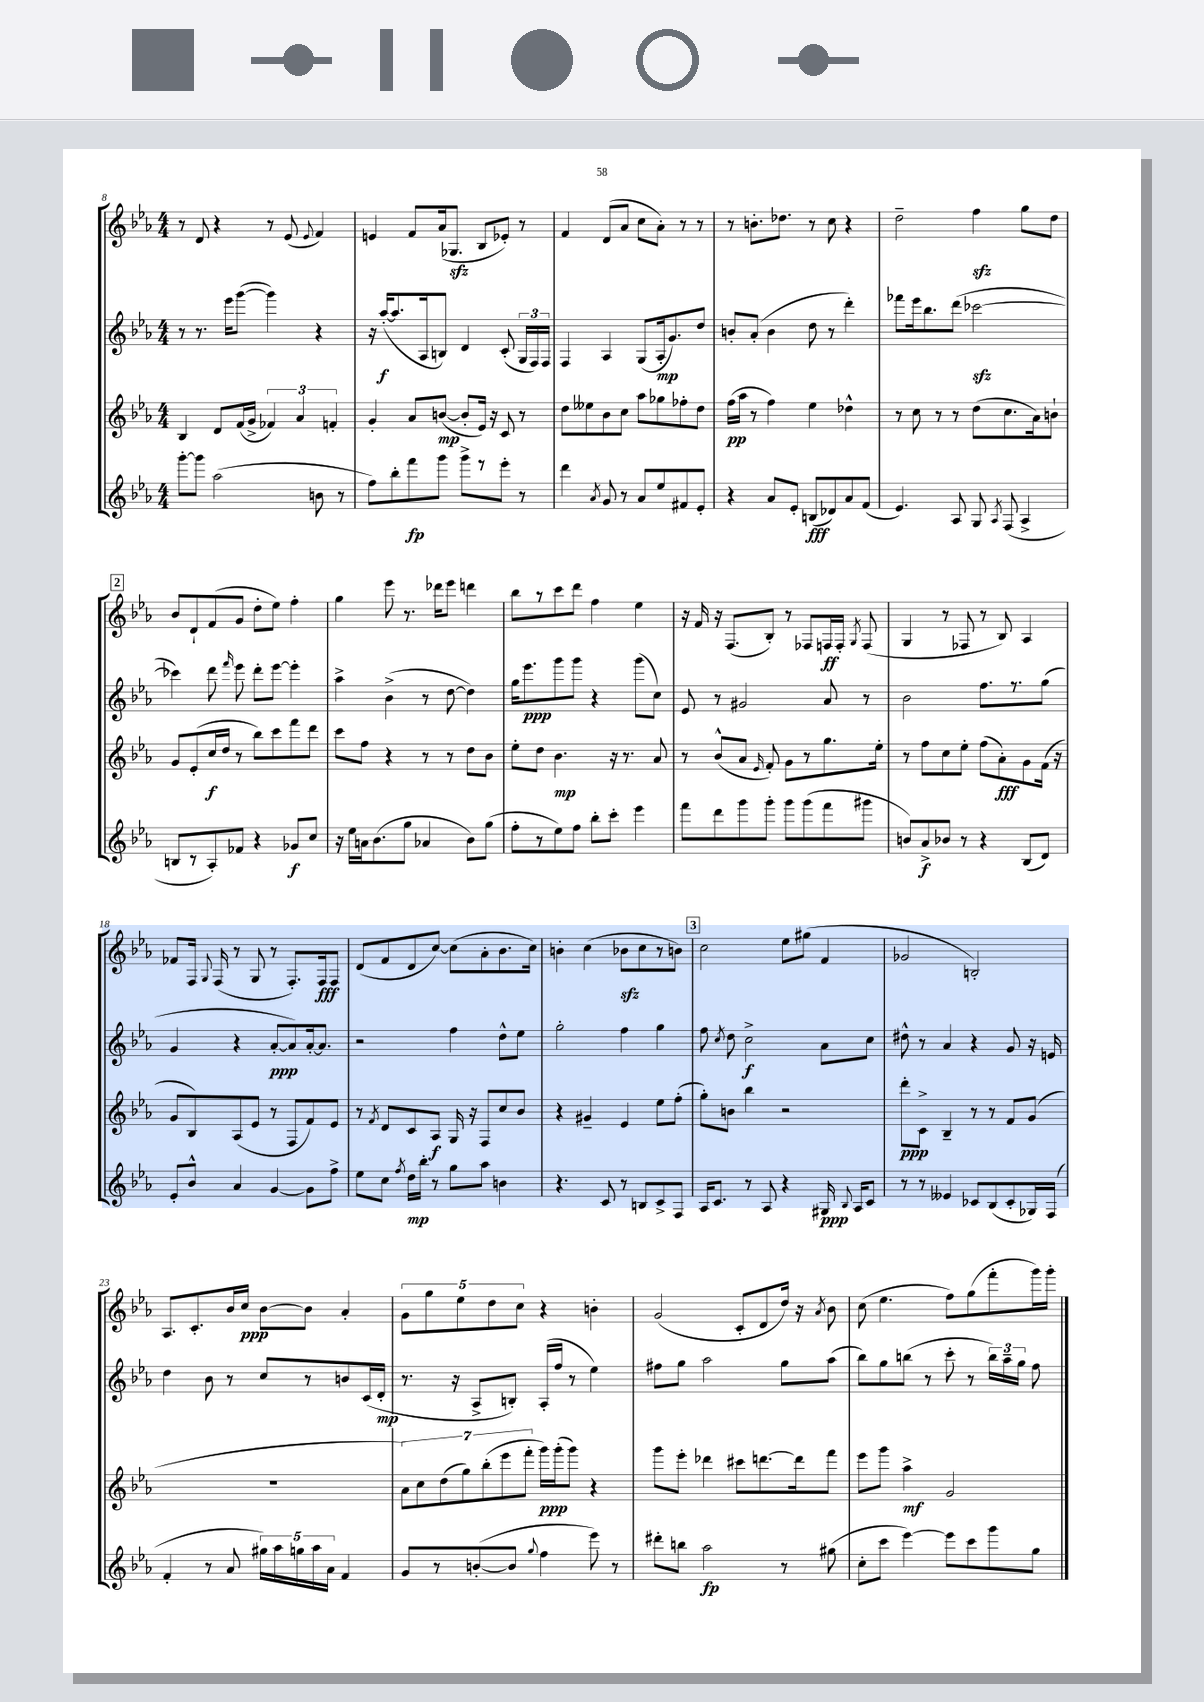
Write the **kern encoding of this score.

**kern	**dynam	**kern	**dynam	**kern	**dynam	**kern	**dynam
*part4	*part4	*part3	*part3	*part2	*part2	*part1	*part1
*staff4	*staff4	*staff3	*staff3	*staff2	*staff2	*staff1	*staff1
*clefG2	*	*clefG2	*	*clefG2	*	*clefG2	*
*k[b-e-a-]	*	*k[b-e-a-]	*	*k[b-e-a-]	*	*k[b-e-a-]	*
*M4/4	*	*M4/4	*	*M4/4	*	*M4/4	*
=8	=8	=8	=8	=8	=8	=8	=8
[8ggg'\L	.	4B-/	.	8r	.	8r	.
8ggg\J]	.	.	.	8.r	.	8d/	.
(2aa-\	.	8d/L	.	.	.	4r	.
.	.	.	.	16eee-\KL	.	.	.
.	.	(16f/L	.	([8ggg\J	.	.	.
.	.	16g^/JJ	.	.	.	.	.
.	.	6f-X/)	.	4ggg\])	.	8r	.
.	.	.	.	.	.	(8e-/	.
.	.	6a-/	.	.	.	.	.
.	.	.	.	.	.	8qqe-/	.
8bn\	.	.	.	4r	.	4f/)	.
.	.	6fn'/	.	.	.	.	.
8r	.	.	.	.	.	.	.
=9	=9	=9	=9	=9	=9	=9	=9
8ff\L)	.	4g'/	.	16r	.	4en/	.
.	.	.	.	([16aa-'/KL	f	.	.
8bb-'\	.	.	.	8.aa-/]	.	.	.
8fff\	fp	8a-/L	.	.	.	8f/L	.
.	.	.	.	16A-/k	.	.	.
8ggg\J	.	([8bn/J	mp	8Bn/J)	.	(16a-/k	.
.	.	.	.	.	.	8.G-Xzz/J	.
8ggg^\L	.	8b'/L]	.	4d/	.	.	.
8r	.	16e-/Jk)	.	.	.	8B-/L	.
.	.	16r	.	.	.	.	.
8eee-'\J	.	8c/	.	(8c'/	.	8e-X'/J)	.
8r	.	8r	.	24G/LL	.	8r	.
.	.	.	.	24F/)	.	.	.
.	.	.	.	24F/JJ	.	.	.
=10	=10	=10	=10	=10	=10	=10	=10
4ddd\	.	8dd\L	.	4F/	.	4f/	.
.	.	8ee--X\	.	.	.	.	.
8qa-/	.	.	.	.	.	.	.
8g/	.	8b-\	.	4A-/	.	(8d/L	.
8r	.	8cc\J	.	.	.	8a-/J	.
8a-/L	.	8aa-\L	.	(8G/L	.	8cc\L	.
8ee-/	.	8gg-X\	.	16A-'/k	mp	8a-'\J)	.
.	.	.	.	8.g/)	.	.	.
8f#X/	.	8ff-X'\	.	.	.	8r	.
8e-'/J	.	8dd\J	.	8dd/J	.	8r	.
=11	=11	=11	=11	=11	=11	=11	=11
4r	.	(16ff\LL	pp	8bn'/L	.	8r	.
.	.	16aa-\JJ	.	.	.	.	.
.	.	8r	.	(8a-'/J	.	8.bn'\L	.
8a-/L	.	4ff\)	.	4b\	.	.	.
.	.	.	.	.	.	8.dd-X\J	.
8e-'/J	.	.	.	.	.	.	.
(8Bn/L	fff	4ee-\	.	8dd\	.	8r	.
8d-X/)	.	.	.	8r	.	8cc\	.
8a-/	.	4dd-X^^\	.	4ddd'\)	.	4r	.
(8f/J	.	.	.	.	.	.	.
=12	=12	=12	=12	=12	=12	=12	=12
4.e-/)	.	8r	.	8fff-X\L	.	2dd~\	.
.	.	8cc\	.	16eee-\k	.	.	.
.	.	.	.	8.bb-\	.	.	.
.	.	8r	.	.	.	.	.
8A-/	.	8r	.	(8ddd\J	.	.	.
8G/	.	(8dd\L	.	[2ccc-Xzz\	.	4ffzz\	.
8qA-/	.	.	.	.	.	.	.
(8F/	.	8.cc\	.	.	.	.	.
4A-^/	.	.	.	.	.	8gg\L	.
.	.	16a-\k)	.	.	.	.	.
.	.	8bn`\J	.	.	.	8dd\J	.
!!LO:LB:g=z
!!LO:REH:place=s1:t=2
=13	=13	=13	=13	=13	=13	=13	=13
8Bn/L	.	8g/L	.	4ccc-X\])	.	8b-/L	.
8r	.	(8e-'/	.	.	.	8d`/	.
8A-'/)	.	16cc/L	f	8ddd\	.	(8f/	.
.	.	16dd/JJ	.	.	.	.	.
.	.	.	.	16qqfff/	.	.	.
8f-X/J	.	8r	.	8eee-\	.	8g/J	.
4r	.	8bb-\L)	.	8ddd'\L	.	8dd'\L	.
.	.	8ccc\	.	[8eee-\J	.	8ee-\J)	.
8g-X/L	f	8fff\	.	4eee-'\]	.	4ff'\	.
8cc/J	.	8ddd\J	.	.	.	.	.
=14	=14	=14	=14	=14	=14	=14	=14
16r	.	8ccc\L	.	4aa-^\	.	4gg\	.
16ee-\LL	.	.	.	.	.	.	.
16an\J	.	8ff\J	.	.	.	.	.
(8.b-\	.	.	.	.	.	.	.
.	.	4r	.	(4b-^\	.	8eee-\	.
8gg\J	.	.	.	.	.	8.r	.
4a-X/	.	8r	.	8r	.	.	.
.	.	.	.	.	.	16ddd-X\KL	.
.	.	8r	.	[8dd\	.	8eee-\J	.
8b-\L)	.	8dd\L	.	4dd\])	.	4dddn\	.
(8gg\J	.	8b-\J	.	.	.	.	.
=15	=15	=15	=15	=15	=15	=15	=15
8ff'\L	.	8ee-'\L	.	16gg\KL	.	8bb-\L	.
.	.	.	.	8.eee-\	ppp	.	.
8r	.	8dd\J	.	.	.	8r	.
8ee-\)	.	4.b-\	mp	8ggg\	.	8ccc\	.
8ff\J	.	.	.	8ggg\J	.	8ddd\J	.
8bb-'\L	.	.	.	4r	.	4ff\	.
8ccc'\J	.	16r	.	.	.	.	.
.	.	8.r	.	.	.	.	.
4eee-\	.	.	.	(8ggg\L	.	4ee-\	.
.	.	8a-/	.	8cc\J)	.	.	.
=16	=16	=16	=16	=16	=16	=16	=16
8fff\L	.	8r	.	8e-/	.	16r	.
.	.	.	.	.	.	16f/	.
8ddd\	.	(8b-^^/L	.	8r	.	16r	.
.	.	.	.	.	.	(8.F/L	.
8ggg\	.	8a-/J	.	2g#X/	.	.	.
.	.	16qqe-/	.	.	.	.	.
8ggg'\J	.	8f'/)	.	.	.	8B-'/J)	.
8ggg\L	.	8g\L	.	.	.	8r	.
(8ggg\	.	8r	.	.	.	8F-X/L	.
8fff\	.	8.gg\	.	8a-/	.	16Fn/L	ff
.	.	.	.	.	.	16F'/JJ	.
.	.	.	.	.	.	8qG/	.
8ggg#X\J	.	.	.	8r	.	(8F/	.
.	.	16ee-'\Jk	.	.	.	.	.
=17	=17	=17	=17	=17	=17	=17	=17
8bn/L)	.	8r	.	2b-\	.	4G/	.
8a-^/	f	8ff\L	.	.	.	.	.
8b-X/J	.	8cc\	.	.	.	8r	.
8r	.	8ee-'\J	.	.	.	8F-X/	.
4r	.	(8ff\L	.	8.ff\L	.	8r	.
.	.	8a-'\)	fff	.	.	8B-/)	.
.	.	.	.	8.r	.	.	.
(8B-/L	.	8g\	.	.	.	4A-/	.
8d/J)	.	(16f\Jk	.	(8gg\J	.	.	.
.	.	16r	.	.	.	.	.
!!LO:LB:g=z
=18	=18	=18	=18	=18	=18	=18	=18
8e-'/L	.	8g/L	.	4g/	.	8f-X/L	.
8b-^^/J	.	8B-/)	.	.	.	16F/Jk	.
.	.	.	.	.	.	8qqG/	.
.	.	.	.	.	.	(16F/	.
4a-/	.	(8A-/	.	4r	.	8r	.
.	.	8e-/J	.	.	.	8G/	.
[4g/	.	8r	.	[8a-'/L	ppp	8r	.
.	.	8F/L	.	8a-/])	.	8.F'/L)	.
8g\L]	.	8f/)	.	[16a-'/k	.	.	.
.	.	.	.	8.a-/J]	.	16F/k	fff
8ff^\J	.	8e-/J	.	.	.	8F/J	.
=19	=19	=19	=19	=19	=19	=19	=19
8ee-\L	.	8r	.	2r	.	(8d/L	.
.	.	8qf/	.	.	.	.	.
8cc\J	.	8d/L	.	.	.	8f/	.
8qff/	.	.	.	.	.	.	.
16dd\LL	mp	8c/	.	.	.	8d/	.
16bb-'\JJ	.	.	.	.	.	.	.
8r	.	8A-/J	f	.	.	[8cc/J)	.
8gg\L	.	16G/	.	4ff\	.	(8cc\L]	.
.	.	16r	.	.	.	.	.
8aa-\J	.	8F/L	.	.	.	8a-'\	.
4bn\	.	8cc/	.	8dd^^\L	.	8.b-\	.
.	.	8b-/J	.	8ee-\J	.	.	.
.	.	.	.	.	.	16cc\Jk)	.
=20	=20	=20	=20	=20	=20	=20	=20
4.r	.	4r	.	2gg'\	.	4bn'\	.
.	.	4g#X~/	.	.	.	(4cc\	.
8c/	.	.	.	.	.	.	.
8r	.	4e-/	.	4ff\	.	8b-Xzz\L	.
8Bn/L	.	.	.	.	.	8cc\	.
8c^/	.	8ee-\L	.	4gg\	.	8r	.
8F/J	.	(8ff'\J	.	.	.	8bn\J)	.
!!LO:REH:place=s1:t=3
=21	=21	=21	=21	=21	=21	=21	=21
16A-/KL	.	8gg'\L)	.	8ff\	.	2cc\	.
8.c/J	.	.	.	.	.	.	.
.	.	.	.	8qcc/	.	.	.
.	.	8bn\J	.	8dd\	.	.	.
8r	.	4bb-\	.	2cc^\	f	.	.
8A-/	.	.	.	.	.	.	.
4r	.	2r	.	.	.	8ee-\L	.
.	.	.	.	.	.	(8gg#X\J	.
16G#X/	ppp	.	.	8a-\L	.	4f/	.
8qqB-/	.	.	.	.	.	.	.
16A-/KL	.	.	.	.	.	.	.
8c/J	.	.	.	8cc\J	.	.	.
=22	=22	=22	=22	=22	=22	=22	=22
8r	.	8ddd'\L	ppp	8dd#X^^\	.	2g-X/	.
8r	.	8c^\J	.	8r	.	.	.
4e--X/	.	4B-~/	.	4a-/	.	.	.
8c-X/L	.	8r	.	4r	.	2Bn'/)	.
(8B-/	.	8r	.	.	.	.	.
8c-'/	.	8f/L	.	8g/	.	.	.
16G-X/L)	.	(8g/J	.	16r	.	.	.
(16F/JJ	.	.	.	16en/	.	.	.
!!LO:LB:g=z
=23	=23	=23	=23	=23	=23	=23	=23
4f'/	.	1r	.	4dd\	.	8.A-/L	.
.	.	.	.	.	.	8.c'/	.
8r	.	.	.	8b-\	.	.	.
8a-/	.	.	.	8r	.	16b-/L	.
.	.	.	.	.	.	16cc/JJ	ppp
20gg#X\LL)	.	.	.	8cc/L	.	[8b-\L	.
20aa-\	.	.	.	.	.	.	.
20ggn\	.	.	.	.	.	.	.
.	.	.	.	8r	.	8b-\J]	.
20aa-\	.	.	.	.	.	.	.
20a-\JJ	.	.	.	.	.	.	.
4f/	.	.	.	8bn/	.	4a-'/	.
.	.	.	.	(16c/L	.	.	.
.	.	.	.	16d'/JJ	mp	.	.
=24	=24	=24	=24	=24	=24	=24	=24
8g/L	.	14a-\L)	.	8.r	.	10g\L	.
.	.	14cc\	.	.	.	.	.
.	.	.	.	.	.	10gg\	.
8r	.	.	.	.	.	.	.
.	.	(14dd\	.	.	.	.	.
.	.	.	.	16r	.	.	.
.	.	.	.	.	.	10ee-\	.
.	.	14gg\)	.	.	.	.	.
([8bn'/	.	.	.	8A-^/L	.	.	.
.	.	(14bb-'\	.	.	.	.	.
.	.	.	.	.	.	10dd\	.
.	.	14eee-\	.	.	.	.	.
8b/J]	.	.	.	8Bn'/J)	.	.	.
.	.	.	.	.	.	10cc\J	.
.	.	14fff'\J	.	.	.	.	.
8qqgg/	.	.	.	.	.	.	.
4ff\	.	16ggg\LL)	ppp	(16A-'/LL	.	4r	.
.	.	(16ggg'\J	.	16ff/JJ	.	.	.
.	.	8ggg\J)	.	8r	.	.	.
8eee-\)	.	4r	.	4ee-\)	.	4bn'\	.
8r	.	.	.	.	.	.	.
=25	=25	=25	=25	=25	=25	=25	=25
8ddd#X'\L	.	8ggg\L	.	8ff#X\L	.	(2g/	.
8bbn\J	.	8eee-'\J	.	8gg\J	.	.	.
2aa-\	fp	4ddd-X\	.	2aa-\	.	.	.
.	.	8ccc#X\L	.	.	.	8c'/L	.
.	.	[8.dddn\	.	.	.	8d/	.
8r	.	.	.	8gg\L	.	16dd/Jk)	.
.	.	16ddd\k]	.	.	.	16r	.
.	.	.	.	.	.	8qa-/	.
(8gg#X\	.	8fff\J	.	(8aa-\J	.	8b-\	.
=26	=26	=26	=26	=26	=26	=26	=26
8cc'\L	.	8eee-\L	.	8bb-\L)	.	(8cc\	.
8ccc\J	.	8ggg\J	.	8gg\	.	4.ee-\	.
[4eee-\)	.	4aa-^\	mf	(8bbn\J	.	.	.
.	.	.	.	8r	.	.	.
8eee-\L]	.	2g/	.	8ccc'\	.	8ff\L)	.
8ccc\	.	.	.	8r	.	(8gg\	.
8ggg\	.	.	.	24bb\LL)	.	8fff'\	.
.	.	.	.	24aa-~\	.	.	.
.	.	.	.	24gg\JJ	.	.	.
8gg\J	.	.	.	8ff\	.	16ggg\L)	.
.	.	.	.	.	.	16ggg'\JJ	.
==	==	==	==	==	==	==	==
*-	*-	*-	*-	*-	*-	*-	*-
